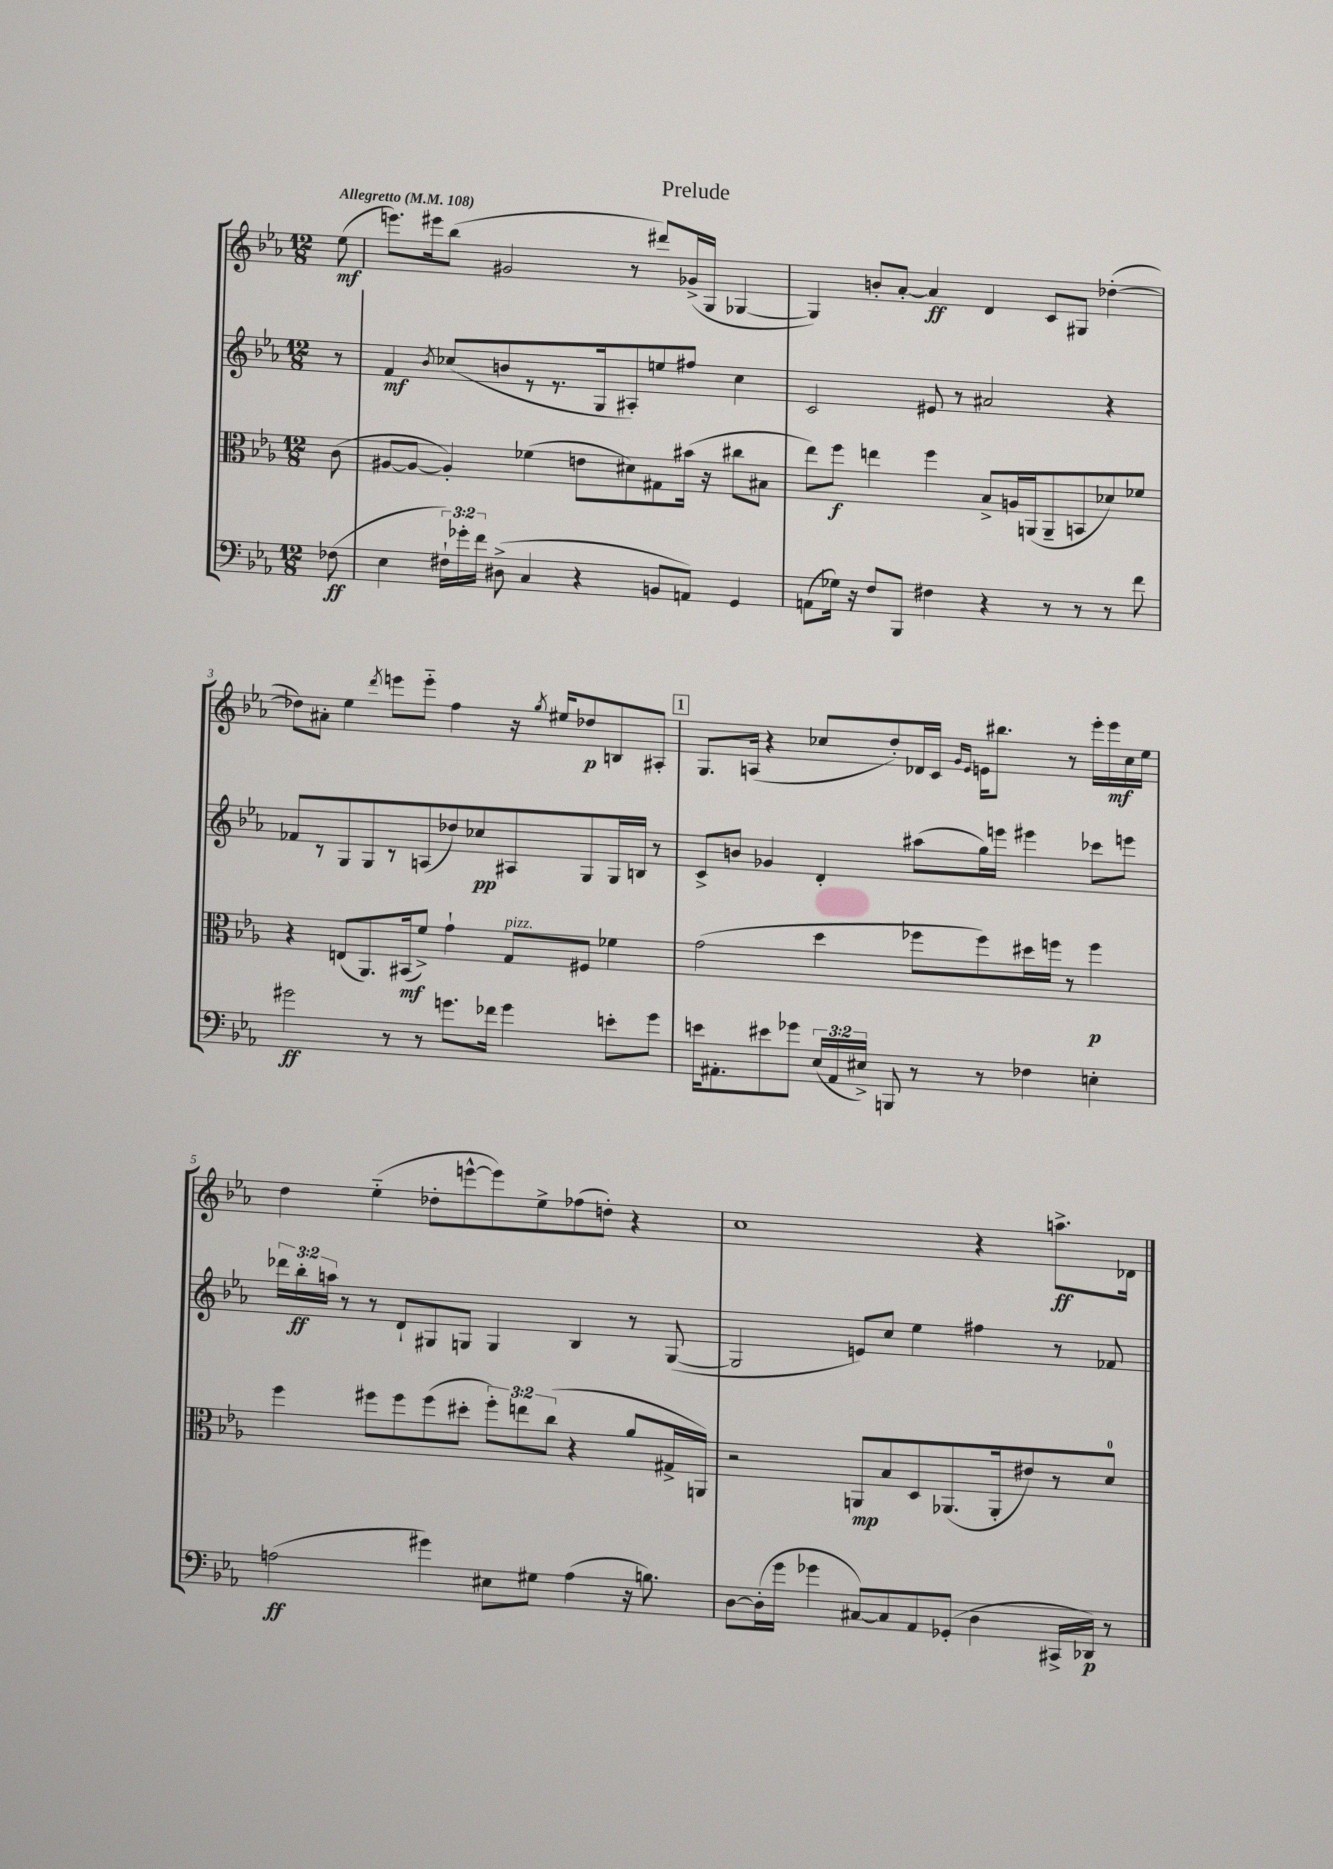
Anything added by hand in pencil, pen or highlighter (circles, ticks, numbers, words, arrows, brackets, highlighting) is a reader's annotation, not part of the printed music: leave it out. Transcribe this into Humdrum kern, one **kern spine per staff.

**kern	**dynam	**kern	**dynam	**kern	**dynam	**kern	**dynam
*part4	*part4	*part3	*part3	*part2	*part2	*part1	*part1
*staff4	*staff4	*staff3	*staff3	*staff2	*staff2	*staff1	*staff1
*clefF4	*	*clefC3	*	*clefG2	*	*clefG2	*
*k[b-e-a-]	*	*k[b-e-a-]	*	*k[b-e-a-]	*	*k[b-e-a-]	*
*M12/8	*	*M12/8	*	*M12/8	*	*M12/8	*
*MM108	*	*MM108	*	*MM108	*	*MM108	*
=	=	=	=	=	=	=	=
!	!	!	!	!	!	!LO:TX:a:B:t=Allegretto	!
(8F-X\	ff	(8c\	.	8r	.	(8ee-\	mf
=1	=1	=1	=1	=1	=1	=1	=1
4E-\	.	[8A#X/L	.	4f/	mf	8.eeen\L)	.
.	.	8A#/J_	.	.	.	.	.
.	.	.	.	.	.	16eee#X\k	.
.	.	.	.	8qb-/	.	.	.
24F#X`\LL)	.	4A#'/])	.	(8cc-X/L	.	(8bb-\J	.
24g-X'\	.	.	.	.	.	.	.
24f\JJ	.	.	.	.	.	.	.
(8D#X^\	.	.	.	8bn/	.	2g#X/	.
4C/	.	(4f-X\	.	8r	.	.	.
.	.	.	.	8.r	.	.	.
4r	.	8en\L	.	.	.	.	.
.	.	.	.	16G/k	.	.	.
.	.	8d#X\)	.	8A#X'/)	.	8r	.
8BBn/L	.	8G#X\	.	8een/	.	8ddd#X/L)	.
8AAn/J)	.	(16b#X\Jk	.	8ff#X/J	.	(16g-X^/L	.
.	.	16r	.	.	.	16G/JJ	.
4GG/	.	8cc#X\L	.	4cc-\	.	[4G-X/	.
.	.	8B#X\J	.	.	.	.	.
=2	=2	=2	=2	=2	=2	=2	=2
(8AAn\L	.	8ee-\L)	.	2c/	.	4G-/])	.
16G-X\Jk)	.	8ff\J	f	.	.	.	.
16r	.	.	.	.	.	.	.
8F/L	.	4een\	.	.	.	8bn'/L	.
8BBB-/J	.	.	.	.	.	[8a-'/J	.
4F#X\	.	4ff\	.	8e#X/	.	4a-/]	ff
.	.	.	.	8r	.	.	.
4r	.	8B-^/L	.	2a#X/	.	4d/	.
.	.	16An/L	.	.	.	.	.
.	.	(16AAn/J	.	.	.	.	.
8r	.	8AA~/	.	.	.	8c/L	.
8r	.	8BBn/	.	.	.	8G#X/J	.
8r	.	8d-X/)	.	4r	.	([4dd-X'\	.
8f\	.	8f-X/J	.	.	.	.	.
!!LO:LB:g=z
=3	=3	=3	=3	=3	=3	=3	=3
2g#X\	ff	4r	.	8f-X/L	.	8dd-X\L])	.
.	.	.	.	8r	.	8a#X'\J	.
.	.	(8En/L	.	8G/	.	4ee-\	.
.	.	8.AA-/)	.	8G/	.	.	.
.	.	.	.	.	.	8qddd/	.
8r	.	.	.	8r	.	8eeen\L	.
.	.	(16BB#X/k	mf	.	.	.	.
8r	.	8f^/J)	.	(8An/	.	8eee\J	.
8.gn\L	.	4g`\	.	8dd-X/)	.	4ff\	.
.	.	.	.	8cc-X/	pp	.	.
16f-X\Jk	.	.	.	.	.	.	.
!	!	!LO:TX:a:i:t=pizz.	!	!	!	!	!
4g\	.	8G/L	.	8A#X/	.	16r	.
.	.	.	.	.	.	8qgg/	.
.	.	.	.	.	.	16ee#X/KL	.
.	.	8F#X/J	.	8G/	.	8dd-X/	p
8en'\L	.	4f-X\	.	16G/L	.	8Bn/	.
.	.	.	.	16Bn/JJ	.	.	.
8g\J	.	.	.	8r	.	8A#X'/J	.
!!LO:REH:place=s1:t=1
=4	=4	=4	=4	=4	=4	=4	=4
16en\KL	.	(2g\	.	8c^/L	.	8.G/L	.
8.AA#X'\	.	.	.	.	.	.	.
.	.	.	.	8bn/J	.	.	.
.	.	.	.	.	.	(16An/Jk	.
8e#X\	.	.	.	4g-X/	.	4r	.
8g-X\J	.	.	.	.	.	.	.
(24E-/LL	.	4dd\	.	4d'/	.	8cc-X/L	.
24AA#/	.	.	.	.	.	.	.
24E#X^/JJ)	.	.	.	.	.	.	.
8BBBn/	.	.	.	.	.	8dd'/)	.
8r	.	8ff-X\L	.	(8aa#X\L	.	16d-X/L	.
.	.	.	.	.	.	16c/JJ	.
.	.	.	.	.	.	16qqg/LL	.
.	.	.	.	.	.	16qqe-/JJ	.
8r	.	8ff-\)	.	16gg\L)	.	16en\KL	.
.	.	.	.	16eeen\JJ	.	8.bb#X\J	.
4F-X\	.	16dd#X\L	.	4eee#X\	.	.	.
.	.	16ffn\JJ	.	.	.	.	.
.	.	8r	.	.	.	8r	.
4En'\	.	4ff\	p	8ccc-X\L	.	16eee-'\LL	.
.	.	.	.	.	.	16eee-\	mf
.	.	.	.	8eeen\J	.	16cc-\	.
.	.	.	.	.	.	16ee-\JJ	.
!!LO:LB:g=z
=5	=5	=5	=5	=5	=5	=5	=5
(2An\	ff	4ff\	.	24ddd-X\LL	.	4dd\	.
.	.	.	.	24bb-'\	ff	.	.
.	.	.	.	24aan\JJ	.	.	.
.	.	.	.	8r	.	.	.
.	.	8ff#X\L	.	8r	.	(4ee-\	.
.	.	8ff#\	.	8d`/L	.	.	.
4g#X\)	.	(8ff#\	.	8G#X/	.	8dd-X'\L	.
.	.	8dd#X'\J	.	8Gn/J	.	[8eeen^^\	.
8E#X\L	.	12ff#'\L)	.	4G/	.	8eee\])	.
.	.	12een\	.	.	.	.	.
8G#X\J	.	.	.	.	.	8ee-^\	.
.	.	(12cc\J	.	.	.	.	.
(4A\	.	4r	.	4B-/	.	(8ff-X\	.
.	.	.	.	.	.	8ddn'\J)	.
16r	.	8a-/L	.	8r	.	4r	.
8.Bn\)	.	.	.	.	.	.	.
.	.	16G#X^/L	.	([8G/	.	.	.
.	.	16AAn/JJ)	.	.	.	.	.
=6	=6	=6	=6	=6	=6	=6	=6
[8D\L	.	2r	.	2G/]	.	1cc	.
(16D'\L]	.	.	.	.	.	.	.
16g\JJ	.	.	.	.	.	.	.
4g-X\	.	.	.	.	.	.	.
[8C#X/L)	.	8AAn/L	mp	8en/L)	.	.	.
8C#/]	.	8B-/	.	8cc/J	.	.	.
8AA-/	.	8D/	.	4ee-\	.	.	.
(8GG-X'/J	.	(8.AA-X/	.	.	.	.	.
4D\	.	.	.	4ff#X\	.	4r	.
.	.	16AA-'/k	.	.	.	.	.
.	.	8e#X/)	.	.	.	.	.
16CC#X^/LL	.	8r	.	8r	.	8.aan^\L	ff
16DD-X/JJ)	p	.	.	.	.	.	.
8r	.	8d/J	.	8f-X/	.	.	.
.	.	.	.	.	.	16d-X\Jk	.
==	==	==	==	==	==	==	==
*-	*-	*-	*-	*-	*-	*-	*-
